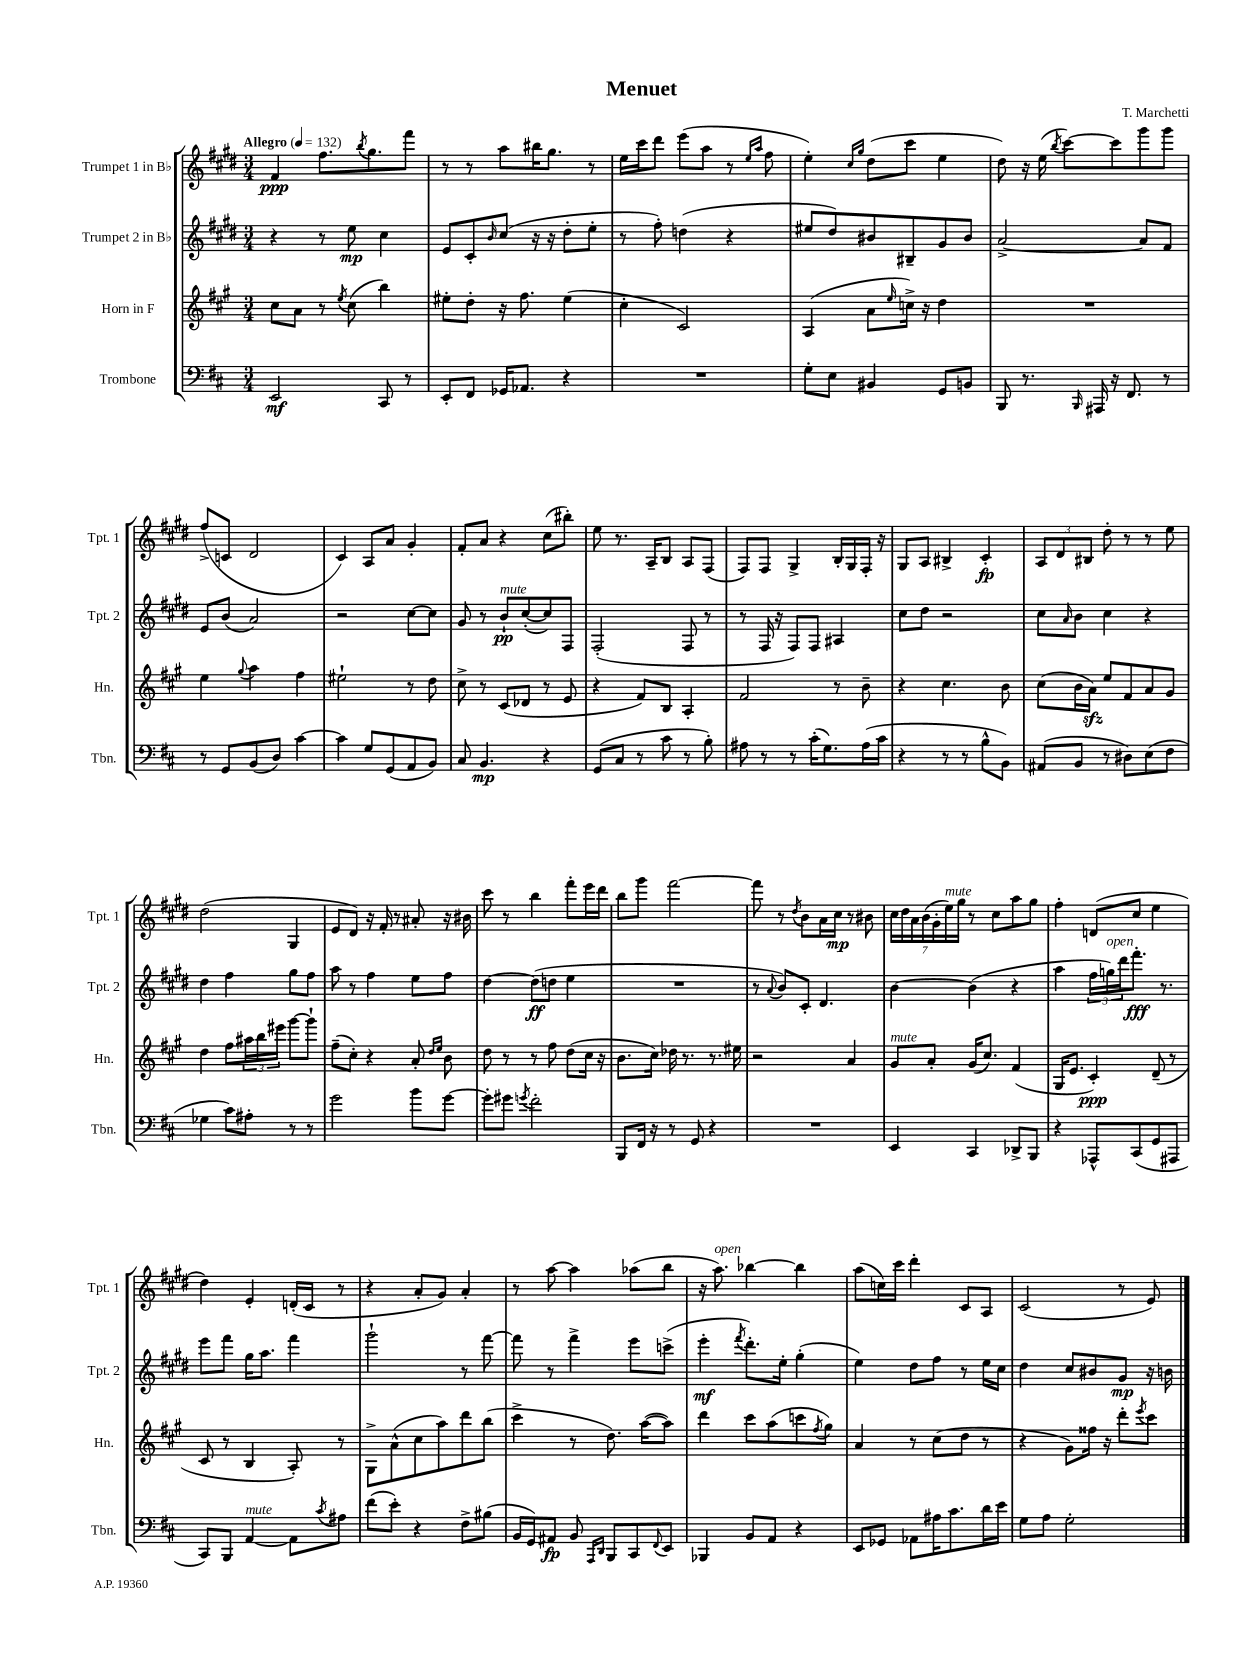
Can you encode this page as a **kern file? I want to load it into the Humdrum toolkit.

**kern	**kern	**kern	**kern
*staff4	*staff3	*staff2	*staff1
*clefF4	*clefG2	*clefG2	*clefG2
*k[f#c#]	*k[f#c#g#]	*k[f#c#g#d#]	*k[f#c#g#d#]
*M3/4	*M3/4	*M3/4	*M3/4
*MM132	*MM132	*MM132	*MM132
2EE	8cc#	4r	4f#
.	8a	.	.
.	8r	8r	8.ff#
.	8qee	.	.
.	(8cc#	8ee	.
.	.	.	8qbb
.	.	.	8.gg#
8CC#	4bb)	4cc#	.
8r	.	.	8fff#
=	=	=	=
8EE'	8ee#'	8e	8r
8FF#	8dd'	8c#'	8r
.	.	16qqb	.
16GG-	16r	(8cc#	8aa
8.AA-	8.ff#	.	.
.	.	16r	16bb#
.	.	16r	8.gg#
4r	(4ee#	8dd#'	.
.	.	8ee'	8r
=	=	=	=
2.r	4cc#'	8r	16ee
.	.	.	16ccc#
.	.	8ff#')	8ddd#
.	2c#)	(4dd	(8eee
.	.	.	8aa
.	.	4r	8r
.	.	.	16qqee
.	.	.	16qqaa
.	.	.	8ff#
=	=	=	=
8G'	(4A	8ee#	4ee')
8E	.	8dd#)	.
.	.	.	16qqcc#
.	.	.	16qqgg#
4BB#	8a	8b#	(8dd#
.	16qqee	.	.
.	16cc^)	8B#~	8ccc#
.	16r	.	.
8GG	4dd	8g#	4ee
8BB	.	8b#	.
=	=	=	=
8BBB	2.r	[2a^	8dd#)
8.r	.	.	16r
.	.	.	(16ee
.	.	.	8qbb
.	.	.	[8ccc#)
16qqBBB	.	.	.
16AAA#	.	.	.
16r	.	.	8ccc#]
8.FF#	.	.	.
.	.	8a]	8ggg#
8r	.	8f#	8ggg#
=	=	=	=
8r	4ee	8e	(8ff#^
8GG	.	(8b	8c
.	8qqgg#	.	.
(8BB	4aa	2a)	2d#
8D)	.	.	.
[4c#	4ff#	.	.
=	=	=	=
4c#]	2ee#`	2r	4c#)
8G	.	.	8A
(8GG	.	.	8a
8AA	8r	[8cc#	4g#'
8BB)	8dd	8cc#]	.
=	=	=	=
8C#	8cc#^	8g#	8f#'
4.BB	8r	8r	8a
.	(8c#	8b`	4r
.	8d-	([8cc#'	.
4r	8r	8cc#])	(8cc#
.	8e	8F#	8bb#')
=	=	=	=
(8GG	4r	(2F#'	8ee
8C#	.	.	8.r
8r	8f#)	.	.
.	.	.	16A~
8c#	8B	.	8B
8r	4A'	8F#	8A
8B')	.	8r	(8F#
=	=	=	=
8A#	2f#	8r	8F#)
8r	.	16F#	8F#
.	.	16r	.
8r	.	8F#)	4G#^
(16c#'	.	8F#	.
8.G)	.	.	.
.	8r	4A#	16B'
.	.	.	16G#
(16A#	8b~	.	16F#'
16c#	.	.	16r
=	=	=	=
4r	4r	8cc#	8G#
.	.	8dd#	8A
8r	4.cc#	2r	4B#^
8r	.	.	.
8B^^	.	.	4c#'
8BB)	8b	.	.
=	=	=	=
(8AA#	(8cc#	8cc#	12A
.	.	.	12d#
.	.	16qqa	.
8BB	16b	8b	.
.	.	.	12B#
.	16a)	.	.
8r	8ee	4cc#	8dd#'
8D#)	8f#	.	8r
(8E	8a	4r	8r
8F#	8g#	.	8ee
=	=	=	=
4G-	4dd	4dd#	(2dd#
8c#)	8ff#	4ff#	.
8A#'	24aa#	.	.
.	24bb	.	.
.	24eee#	.	.
8r	[8ggg#	8gg#	4G#
8r	8ggg#`]	8ff#	.
=	=	=	=
2g	(8ff#~	8aa	8e
.	8cc#')	8r	8d#)
.	4r	4ff#	16r
.	.	.	16f#'
.	.	.	8r
8b	8a'	8ee	8a#'
.	16qqdd	.	.
.	16qqee	.	.
[8g	8b	8ff#	16r
.	.	.	16b#
=	=	=	=
8g']	8dd	[4dd#	8ccc#
8g#	8r	.	8r
8qg	.	.	.
2f#'	8r	(8dd#]	4bb
.	8ff#	8dd	.
.	(8dd	4ee	8fff#'
.	16cc#	.	16eee
.	16r	.	16ddd#
=	=	=	=
8BBB	8.b	2.r	8bb
16FF#	.	.	8ggg#
16r	16cc#)	.	.
8r	16dd-	.	[2fff#
.	8.r	.	.
8GG	.	.	.
4r	8.r	.	.
.	16ee#	.	.
=	=	=	=
2.r	2r	8r	8fff#]
.	.	8qqa	.
.	.	8b)	8r
.	.	.	8qdd#
.	.	8c#'	8b
.	.	4.d#	16a
.	.	.	16cc#
.	4a	.	8r
.	.	.	8b#
=	=	=	=
4EE	8g#	[4b	28cc#
.	.	.	28dd#
.	.	.	28a
.	.	.	(28b
.	8a'	.	.
.	.	.	28g#'
.	.	.	28ee)
.	.	.	28gg#
4CC#	(16g#	(4b]	8r
.	8.cc#)	.	.
.	.	.	8cc#
8DD-^	(4f#	4r	8aa
8BBB	.	.	8gg#
=	=	=	=
4r	16G#	4aa	4ff#'
.	8.e	.	.
8AAA-^^	4c#')	24ff#	(8d
.	.	24gg)	.
.	.	24ddd#	.
(8CC#	.	8.fff#'	8cc#
8GG	(8d~	.	4ee
.	.	8.r	.
8AAA#	8r	.	.
=	=	=	=
8CC#)	8c#	8eee	4dd#)
8BBB	8r	8fff#	.
[4AA	4B	16gg#	4e'
.	.	8.aa	.
8AA]	8A')	4fff#	(16d'
.	.	.	16c#
8qc#	.	.	.
8A#	8r	.	8r
=	=	=	=
(8f#	8G#^	2ggg#`	4r
8e')	(8a^^	.	.
4r	8cc#	.	8a'
.	8aa)	.	8g#)
8F#^	8ddd	8r	4a'
(8B#	(8bb	[8fff#	.
=	=	=	=
16BB	4ccc#^	8fff#]	8r
16GG)	.	.	.
8AA#	.	8r	[8aa
8BB	8r	4fff#^	4aa]
16qqAAA	.	.	.
16qqDD	.	.	.
8BBB	8.dd)	.	.
8CC#	.	8eee	(8aa-
.	([16aa	.	.
8qqFF#	.	.	.
8EE	8aa])	(8ccc^	8bb
=	=	=	=
4BBB-	4ddd	4eee'	16r
.	.	.	8.aa)
.	.	8qfff#	.
8BB	8ccc#	8.ddd#')	[4bb-
8AA	(8aa	.	.
.	.	16ee'	.
4r	8ccc	(4gg#'	4bb-]
.	8qff#	.	.
.	8gg#)	.	.
=	=	=	=
8EE	4a	4ee)	(8aa
8GG-	.	.	16cc)
.	.	.	16ccc#
8AA-	8r	8dd#	4ddd#'
16A#	(8cc#	8ff#	.
8.c#	.	.	.
.	8dd	8r	8c#
16d	8r	16ee	8A
16e	.	16cc#	.
=	=	=	=
8G	4r	4dd#	(2c#
8A	.	.	.
2G'	8g#)	8cc#	.
.	16ff##	8b#	.
.	16r	.	.
.	8ddd'	8g#	8r
.	8qeee	.	.
.	8ccc#	16r	8e)
.	.	16b	.
==	==	==	==
*-	*-	*-	*-
